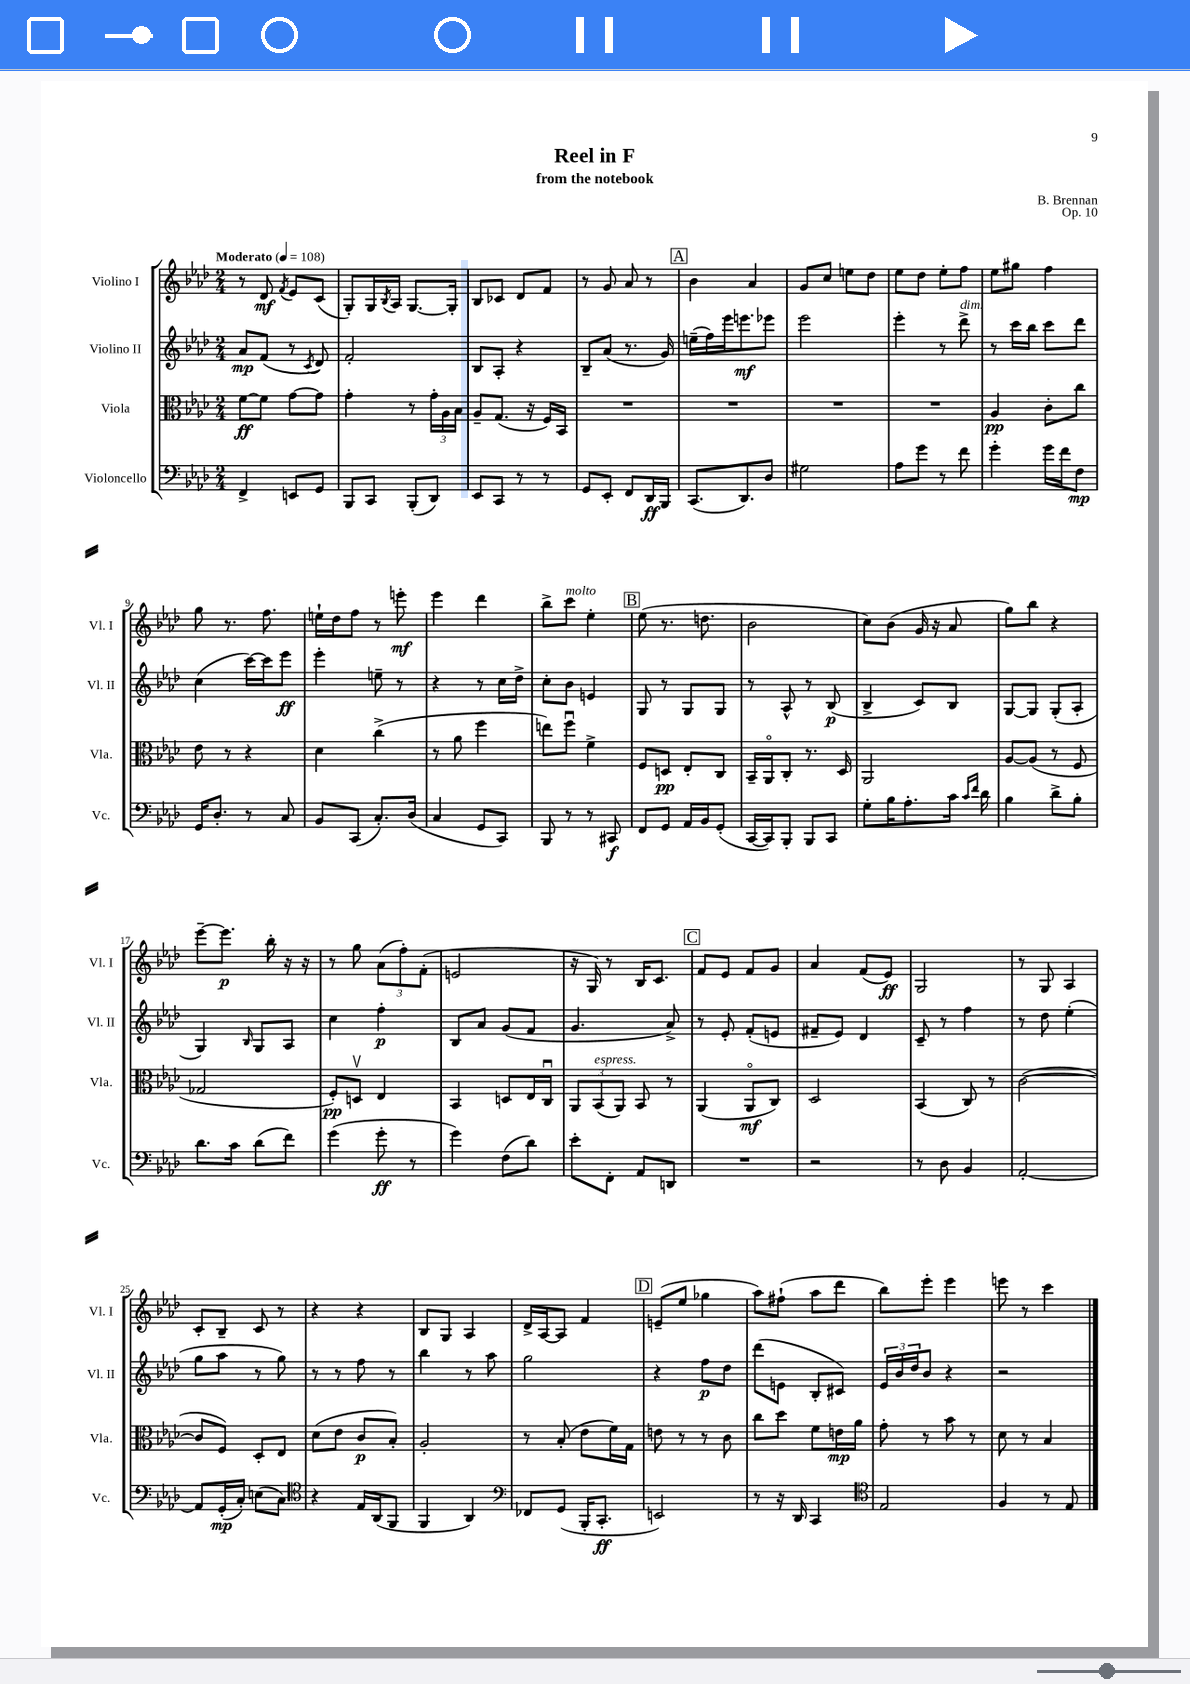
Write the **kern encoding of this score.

**kern	**dynam	**kern	**dynam	**kern	**dynam	**kern	**dynam
*part4	*part4	*part3	*part3	*part2	*part2	*part1	*part1
*staff4	*staff4	*staff3	*staff3	*staff2	*staff2	*staff1	*staff1
*I"Violoncello	*	*I"Viola	*	*I"Violino II	*	*I"Violino I	*
*I'Vc.	*	*I'Vla.	*	*I'Vl. II	*	*I'Vl. I	*
*clefF4	*	*clefC3	*	*clefG2	*	*clefG2	*
*k[b-e-a-d-]	*	*k[b-e-a-d-]	*	*k[b-e-a-d-]	*	*k[b-e-a-d-]	*
*M2/4	*	*M2/4	*	*M2/4	*	*M2/4	*
*MM108	*	*MM108	*	*MM108	*	*MM108	*
=1	=1	=1	=1	=1	=1	=1	=1
!	!	!	!	!	!	!LO:TX:a:B:t=Moderato	!
4FF^/	.	[8f\L	ff	8a-/L	mp	8r	.
.	.	8f\J]	.	(8f/J	.	8d-/	mf
.	.	.	.	.	.	8qf/	.
8EEn/L	.	[8g\L	.	8r	.	8e-/L	.
.	.	.	.	8qc/	.	.	.
8GG/J	.	8g\J]	.	8d-/)	.	(8c/J	.
=2	=2	=2	=2	=2	=2	=2	=2
8BBB-/L	.	4g'\	.	2f'/	.	8G'/L)	.
8CC/J	.	.	.	.	.	16G/L	.
.	.	.	.	.	.	8qB-/	.
.	.	.	.	.	.	16A-/JJ	.
(8BBB-'/L	.	8r	.	.	.	[8.G/L	.
8DD-/J)	.	24g'\LL	.	.	.	.	.
.	.	24A-\	.	.	.	.	.
.	.	.	.	.	.	16G'/Jk]	.
.	.	24B-\JJ	.	.	.	.	.
=3	=3	=3	=3	=3	=3	=3	=3
8EE-/L	.	8A-~/L	.	8B-/L	.	8B-/L	.
8CC/J	.	(8.G/J	.	8A-'/J	.	8c-X/J	.
8r	.	.	.	4r	.	8d-/L	.
.	.	16r	.	.	.	.	.
8r	.	16F/LL)	.	.	.	8f/J	.
.	.	16BB-/JJ	.	.	.	.	.
=4	=4	=4	=4	=4	=4	=4	=4
8GG/L	.	2r	.	8B-~/L	.	8r	.
8EE-'/J	.	.	.	(8a-/J	.	8g/	.
8FF/L	.	.	.	8.r	.	8a-/	.
16DD-/L	ff	.	.	.	.	8r	.
16BBB-/JJ	.	.	.	16g/)	.	.	.
!!LO:REH:place=s1:t=A
=5	=5	=5	=5	=5	=5	=5	=5
(8.CC/L	.	2r	.	(16een~\LL	.	4b-\	.
.	.	.	.	16ff\)	.	.	.
.	.	.	.	16eee-\J	.	.	.
8.DD-/)	.	.	.	8.eeen\	mf	.	.
.	.	.	.	.	.	4a-/	.
8D-/J	.	.	.	8eee-X\J	.	.	.
=6	=6	=6	=6	=6	=6	=6	=6
2G#X\	.	2r	.	2eee-\	.	8g/L	.
.	.	.	.	.	.	8cc/J	.
.	.	.	.	.	.	8een\L	.
.	.	.	.	.	.	8dd-\J	.
=7	=7	=7	=7	=7	=7	=7	=7
8A-\L	.	2r	.	4eee-'\	.	8ee-\L	.
8g\J	.	.	.	.	.	8dd-\J	.
8r	.	.	.	8r	.	8ee-'\L	.
!	!	!	!	!LO:TX:a:i:t=dim.	!	!	!
8f\	.	.	.	8ddd-^\	.	8ff\J	.
=8	=8	=8	=8	=8	=8	=8	=8
4g'\	.	4A-/	pp	8r	.	8ee-\L	.
.	.	.	.	16ccc\LL	.	8gg#X\J	.
.	.	.	.	16bb-\JJ	.	.	.
16g\LL	.	8c'\L	.	8ccc\L	.	4ff\	.
16f\J	.	.	.	.	.	.	.
8F\J	mp	8cc\J	.	8ddd-\J	.	.	.
!!LO:LB:g=z
=9	=9	=9	=9	=9	=9	=9	=9
16GG/KL	.	8e-\	.	(4cc\	.	8gg\	.
8.D-'/J	.	.	.	.	.	.	.
.	.	8r	.	.	.	8.r	.
8r	.	4r	.	[16ccc\LL)	.	.	.
.	.	.	.	16ccc\J]	.	8.ff\	.
8C/	.	.	.	8eee-\J	ff	.	.
=10	=10	=10	=10	=10	=10	=10	=10
8BB-/L	.	4d-\	.	4eee-'\	.	16een`\LL	.
.	.	.	.	.	.	16dd-\J	.
(8CC/J	.	.	.	.	.	8ff\J	.
8.C'/L)	.	(4cc^\	.	8een~\	.	8r	.
.	.	.	.	8r	.	8eeen'\	mf
(16D-/Jk	.	.	.	.	.	.	.
=11	=11	=11	=11	=11	=11	=11	=11
4C/	.	8r	.	4r	.	4eee-\	.
.	.	8a-\	.	.	.	.	.
8GG/L	.	4ff\	.	8r	.	4ddd-\	.
8CC/J)	.	.	.	16cc\LL	.	.	.
.	.	.	.	16dd-^\JJ	.	.	.
=12	=12	=12	=12	=12	=12	=12	=12
8BBB-/	.	8een\L)	.	8cc'\L	.	8bb-^\L	.
!	!	!	!	!	!	!LO:TX:a:i:t=molto	!
8r	.	8ffu\J	.	8b-\J	.	8ccc\J	.
8r	.	4f^\	.	4en/	.	4ee-'\	.
8CC#X/	f	.	.	.	.	.	.
!!LO:REH:place=s1:t=B
=13	=13	=13	=13	=13	=13	=13	=13
8FF/L	.	8F/L	.	8G/	.	(8ee-\	.
8GG/J	.	8Dn/J	pp	8r	.	8.r	.
16AA-/LL	.	8E-'/L	.	8G/L	.	.	.
16BB-/J	.	.	.	.	.	8.ddn\	.
(8GG'/J	.	8C/J	.	8G/J	.	.	.
=14	=14	=14	=14	=14	=14	=14	=14
[16CC/LL	.	16BB-~/LL	.	8r	.	2b-\	.
16CC/J])	.	16AA-/J	.	.	.	.	.
8BBB-'/J	.	8C'/J	.	8A-^^/	.	.	.
8BBB-/L	.	8.r	.	8r	.	.	.
8CC/J	.	.	.	(8B-/	p	.	.
.	.	16D-/	.	.	.	.	.
=15	=15	=15	=15	=15	=15	=15	=15
8G'\L	.	2AA-/	.	4B-^/	.	8cc\L)	.
16B-\K	.	.	.	.	.	(8b-\J	.
8.A-'\	.	.	.	.	.	.	.
.	.	.	.	8c/L)	.	16g/	.
.	.	.	.	.	.	16r	.
16c\Jk	.	.	.	8B-/J	.	8a-/	.
16qqc/LL	.	.	.	.	.	.	.
16qqf/JJ	.	.	.	.	.	.	.
16d-\	.	.	.	.	.	.	.
=16	=16	=16	=16	=16	=16	=16	=16
4B-\	.	[8A-/L	.	[8G/L	.	8gg\L)	.
.	.	(8A-/J]	.	8G/J]	.	8bb-\J	.
8d-^\L	.	8r	.	(8G'/L	.	4r	.
8B-'\J	.	8F/	.	8A-'/J	.	.	.
!!LO:LB:g=z
=17	=17	=17	=17	=17	=17	=17	=17
8.d-\L	.	2G-X/	.	4G/)	.	[8eee-~\L	.
.	.	.	.	.	.	8.eee-\J]	p
16c\Jk	.	.	.	.	.	.	.
.	.	.	.	16qqB-/	.	.	.
(8d-\L	.	.	.	8G/L	.	.	.
.	.	.	.	.	.	16bb-'\	.
8f\J)	.	.	.	8A-/J	.	16r	.
.	.	.	.	.	.	16r	.
=18	=18	=18	=18	=18	=18	=18	=18
(4g\	.	8F'/L)	pp	4cc\	.	8r	.
.	.	8Dnv/J	.	.	.	8gg\	.
8g'\	ff	4E-/	.	4ff'\	p	(12a-\L	.
.	.	.	.	.	.	12ff'\)	.
8r	.	.	.	.	.	.	.
.	.	.	.	.	.	(12f'\J	.
=19	=19	=19	=19	=19	=19	=19	=19
4g\)	.	4BB-/	.	8B-/L	.	2en/	.
.	.	.	.	8a-/J	.	.	.
(8F\L	.	8Dn/L	.	(8g/L	.	.	.
8d-\J)	.	16E-/L	.	8f/J	.	.	.
.	.	16Cu/JJ	.	.	.	.	.
=20	=20	=20	=20	=20	=20	=20	=20
8e-'\L	.	12AA-/L	.	4.g/	.	16r	.
.	.	.	.	.	.	16G/)	.
!	!	!LO:TX:a:i:t=espress.	!	!	!	!	!
.	.	(12BB-/	.	.	.	.	.
8FF'\J	.	.	.	.	.	8r	.
.	.	12AA-/J)	.	.	.	.	.
8AA-/L	.	8BB-/	.	.	.	16B-/KL	.
.	.	.	.	.	.	8.c/J	.
8DDn/J	.	8r	.	8a-^/)	.	.	.
!!LO:REH:place=s1:t=C
=21	=21	=21	=21	=21	=21	=21	=21
2r	.	(4AA-/	.	8r	.	8f/L	.
.	.	.	.	8e-'/	.	8e-/J	.
.	.	8AA-/L	mf	(8f'/L	.	8f/L	.
.	.	8C/J)	.	8en/J	.	8g/J	.
=22	=22	=22	=22	=22	=22	=22	=22
2r	.	2D-/	.	8f#X~/L	.	4a-/	.
.	.	.	.	8e-/J)	.	.	.
.	.	.	.	4d-/	.	(8f/L	.
.	.	.	.	.	.	8e-/J)	ff
=23	=23	=23	=23	=23	=23	=23	=23
8r	.	(4BB-/	.	8c~/	.	2G/	.
8D-\	.	.	.	8r	.	.	.
4BB-/	.	8C/)	.	4ff\	.	.	.
.	.	8r	.	.	.	.	.
=24	=24	=24	=24	=24	=24	=24	=24
[2AA-'/	.	([2c\	.	8r	.	8r	.
.	.	.	.	8dd-\	.	8G/	.
.	.	.	.	(4ee-'\	.	4A-/	.
!!LO:LB:g=z
=25	=25	=25	=25	=25	=25	=25	=25
8AA-/L]	.	8c/L]	.	8gg\L	.	8c'/L	.
(16GG'/L	mp	8F/J)	.	8aa-\J	.	8B-~/J	.
16C'/JJ)	.	.	.	.	.	.	.
(8En\L	.	8D-'/L	.	8r	.	8c/	.
8C\J)	.	8E-/J	.	8gg\)	.	8r	.
=26	=26	=26	=26	=26	=26	=26	=26
*clefC4	*	*	*	*	*	*	*
4r	.	(8d-\L	.	8r	.	4r	.
.	.	8e-\J	.	8r	.	.	.
16E-/LL	.	8c/L	p	8ff\	.	4r	.
(16AA-/J	.	.	.	.	.	.	.
8FF/J	.	8B-'/J)	.	8r	.	.	.
=27	=27	=27	=27	=27	=27	=27	=27
4FF/	.	2A-'/	.	4bb-\	.	8B-/L	.
.	.	.	.	.	.	8G/J	.
4AA-/)	.	.	.	8r	.	4A-/	.
.	.	.	.	8aa-\	.	.	.
=28	=28	=28	=28	=28	=28	=28	=28
*clefF4	*	*	*	*	*	*	*
8FF-X/L	.	8r	.	2gg\	.	16d-^/LL	.
.	.	.	.	.	.	[16A-/J	.
(8GG/J	.	(8B-'/	.	.	.	8A-/J]	.
16BBB-'/KL	.	8e-\L	.	.	.	4f/	.
8.CC'/J	ff	.	.	.	.	.	.
.	.	16f\L)	.	.	.	.	.
.	.	16G\JJ	.	.	.	.	.
!!LO:REH:place=s1:t=D
=29	=29	=29	=29	=29	=29	=29	=29
2EEn/)	.	8en\	.	4r	.	(8en~/L	.
.	.	8r	.	.	.	8ee-/J	.
.	.	8r	.	8ff\L	p	4gg-X\	.
.	.	8c\	.	8dd-\J	.	.	.
=30	=30	=30	=30	=30	=30	=30	=30
8r	.	8cc\L	.	(8ddd-\L	.	8aa-\L)	.
16r	.	8dd-\J	.	8en\J	.	(8ff#X`\J	.
16DD-/	.	.	.	.	.	.	.
4CC/	.	8f\L	.	8B-'/L	.	8aa-\L	.
.	.	16en\L	mp	8c#X/J)	.	8ddd-\J	.
.	.	16a-\JJ	.	.	.	.	.
=31	=31	=31	=31	=31	=31	=31	=31
*clefC4	*	*	*	*	*	*	*
2E-/	.	8g'\	.	24e-/LL	.	8bb-\L)	.
.	.	.	.	24b-/	.	.	.
.	.	.	.	24dd-/J	.	.	.
.	.	8r	.	8b-/J	.	8eee-'\J	.
.	.	8b-\	.	4r	.	4eee-\	.
.	.	8r	.	.	.	.	.
=32	=32	=32	=32	=32	=32	=32	=32
4F/	.	8d-\	.	2r	.	8eeen\	.
.	.	8r	.	.	.	8r	.
8r	.	4B-/	.	.	.	4ccc\	.
8E-/	.	.	.	.	.	.	.
==	==	==	==	==	==	==	==
*-	*-	*-	*-	*-	*-	*-	*-
